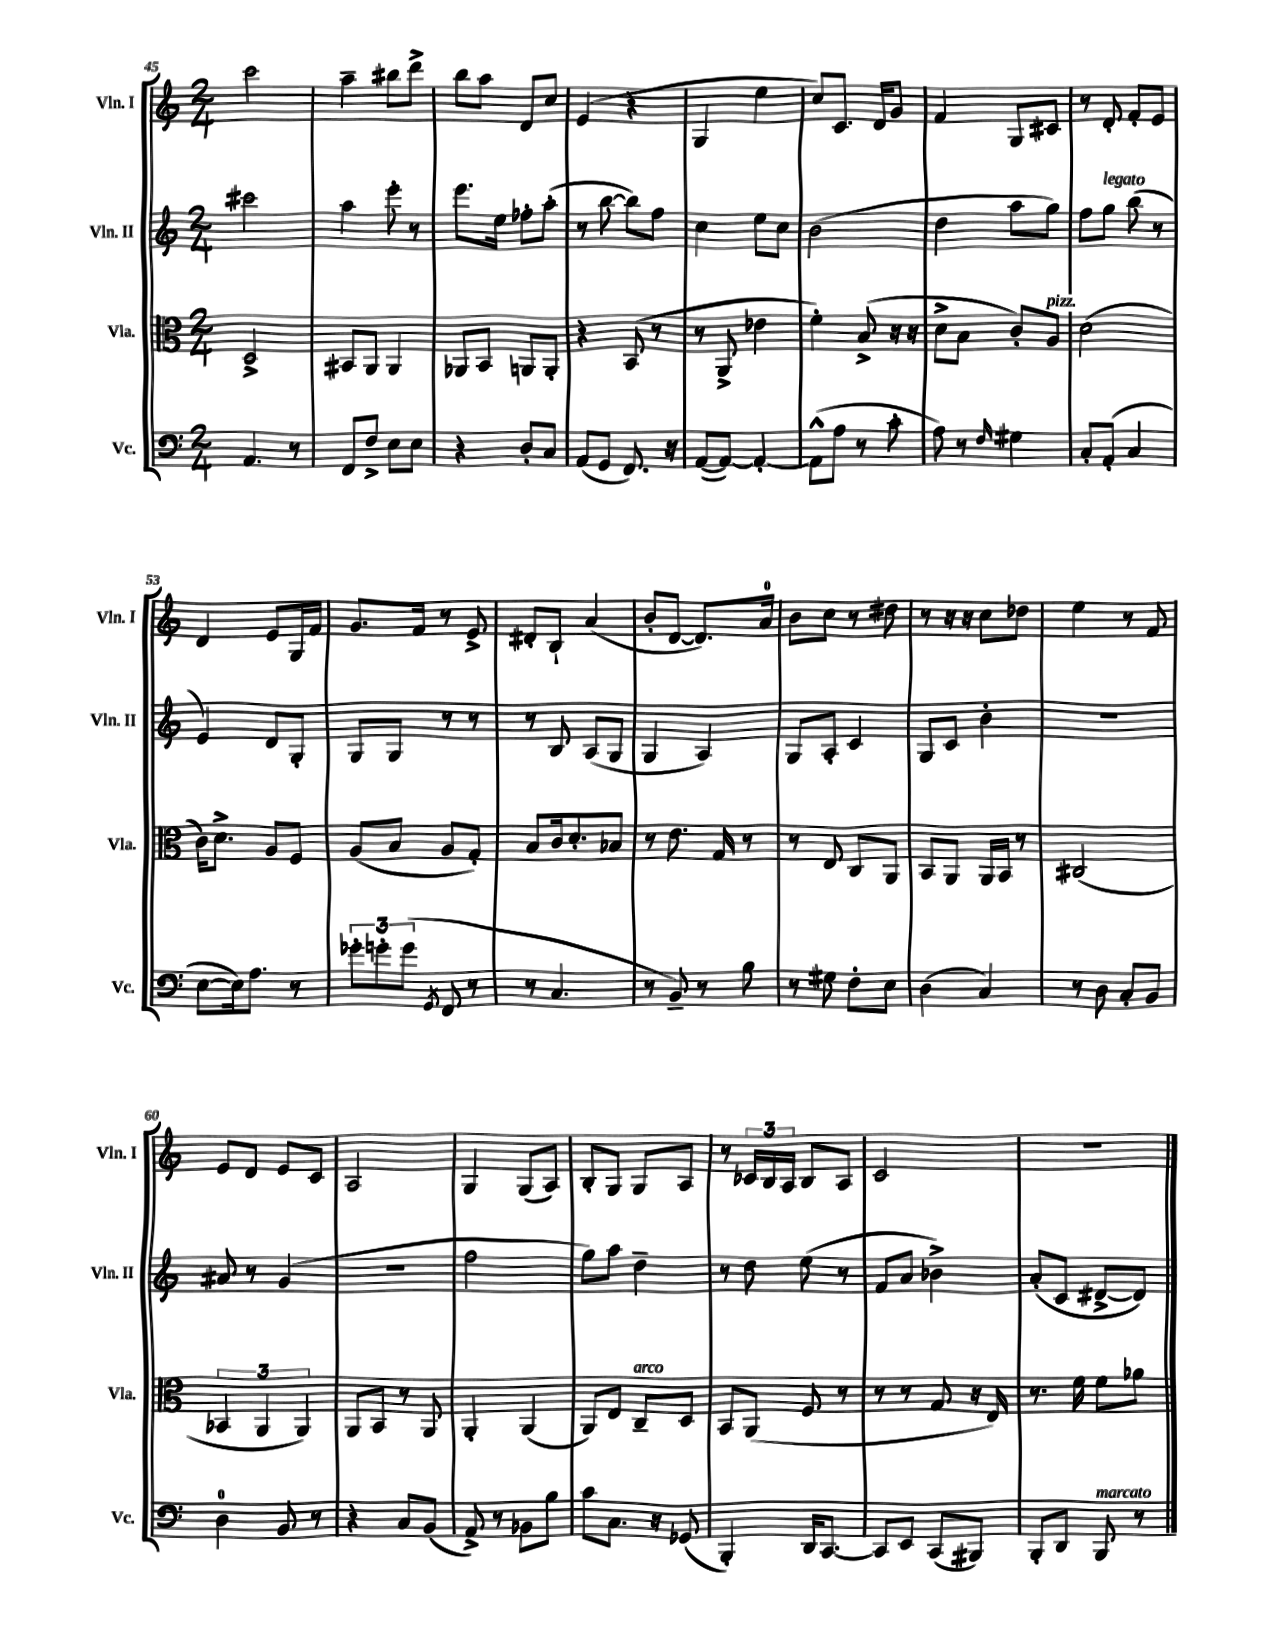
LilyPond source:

<<
\new StaffGroup <<
\new Staff = "s0" \with { instrumentName = "Vln. I" shortInstrumentName = "Vln. I" } {
    \clef treble \key c \major \numericTimeSignature \time 2/4
    c'''2 |
    a''4-- bis''8 d'''8-> |
    b''8 a''8 d'8 c''8 |
    e'4( r4 |
    g4 e''4 |
    c''8) c'8. d'16 g'8 |
    f'4 g8 cis'8 |
    r8 d'8-. f'8-. e'8 |
    d'4 e'8 g16 f'16 |
    g'8. f'16 r8 e'8-> |
    dis'8-. b8-! a'4( |
    b'8-. d'8~ d'8.) a'16-0 |
    b'8 c''8 r8 dis''8 |
    r8 r16 r16 c''8 des''8 |
    e''4 r8 f'8 |
    e'8 d'8 e'8 c'8 |
    a2 |
    g4 g8( a8) |
    b8-. g8 g8 a8 |
    r8 \tuplet 3/2 { ces'16 b16 a16 } b8 a8 |
    c'2 |
    r2 \bar "|." |
}
\new Staff = "s1" \with { instrumentName = "Vln. II" shortInstrumentName = "Vln. II" } {
    \clef treble \key c \major \numericTimeSignature \time 2/4
    cis'''2 |
    a''4 e'''8-. r8 |
    e'''8. e''16 fes''8-. a''8-.( |
    r8 b''8~ b''8) f''8 |
    c''4 e''8 c''8 |
    b'2( |
    d''4 a''8 g''8) |
    f''8 g''8^\markup { \italic "legato" } b''8( r8 |
    e'4) d'8 g8-. |
    g8 g8 r8 r8 |
    r8 b8 a8( g8 |
    g4 a4) |
    g8 a8-. c'4 |
    g8 c'8 b'4-. |
    R2 |
    ais'8 r8 g'4( |
    R2 |
    f''2 |
    g''8) a''8 d''4-- |
    r8 d''8 e''8( r8 |
    f'8 a'8 bes'4->) |
    a'8-.( c'8 dis'8~-> dis'8) \bar "|." |
}
\new Staff = "s2" \with { instrumentName = "Vla." shortInstrumentName = "Vla." } {
    \clef alto \key c \major \numericTimeSignature \time 2/4
    d2-> |
    bis,8 a,8 a,4 |
    aes,8 b,8 a,8 a,8-. |
    r4 b,8( r8 |
    r8 a,8-> ees'4 |
    f'4-.) b8->( r16 r16 |
    d'8-> b8 c'8-.) a8^\markup { \italic "pizz." } |
    d'2( |
    c'16) d'8.-> a8 f8 |
    a8( b8 a8 g8-.) |
    b8 c'16 d'8.-. bes8 |
    r8 e'8. g16 r8 |
    r8 e8 c8 a,8 |
    b,8 a,8 a,16 b,16 r8 |
    cis2( |
    \tuplet 3/2 { bes,4 a,4 a,4) } |
    a,8 b,8 r8 a,8 |
    a,4-. a,4( |
    a,8) e8 c8--^\markup { \italic "arco" } d8 |
    b,8 a,8( f8 r8 |
    r8 r8 g8 r16 e16) |
    r8. f'16 f'8 aes'8 \bar "|." |
}
\new Staff = "s3" \with { instrumentName = "Vc." shortInstrumentName = "Vc." } {
    \clef bass \key c \major \numericTimeSignature \time 2/4
    a,4. r8 |
    f,8 f8-> e8 e8 |
    r4 d8-. c8 |
    a,8( g,8 f,8.) r16 |
    a,8~( a,8~) a,4~-. |
    a,8-^( a8 r8 c'8-. |
    a8) r8 \grace { f16 } gis4 |
    c8-. a,8-.( c4 |
    e8~ e16) a8. r8 |
    \tuplet 3/2 { ges'8-. g'8-. g'8( } \acciaccatura { g,8 } f,8 r8 |
    r8 c4. |
    r8 b,8--) r8 b8 |
    r8 gis8 f8-. e8 |
    d4( c4) |
    r8 d8 c8-. b,8 |
    d4-0 b,8 r8 |
    r4 c8 b,8( |
    a,8->) r8 bes,8 b8 |
    c'8 c8. r16 ges,8( |
    b,,4-.) d,16 c,8.~ |
    c,8 e,8 c,8( bis,,8) |
    b,,8-. d,8 b,,8^\markup { \italic "marcato" } r8 \bar "|." |
}
>>
>>
\layout { \context { \Score currentBarNumber = #45 } }
